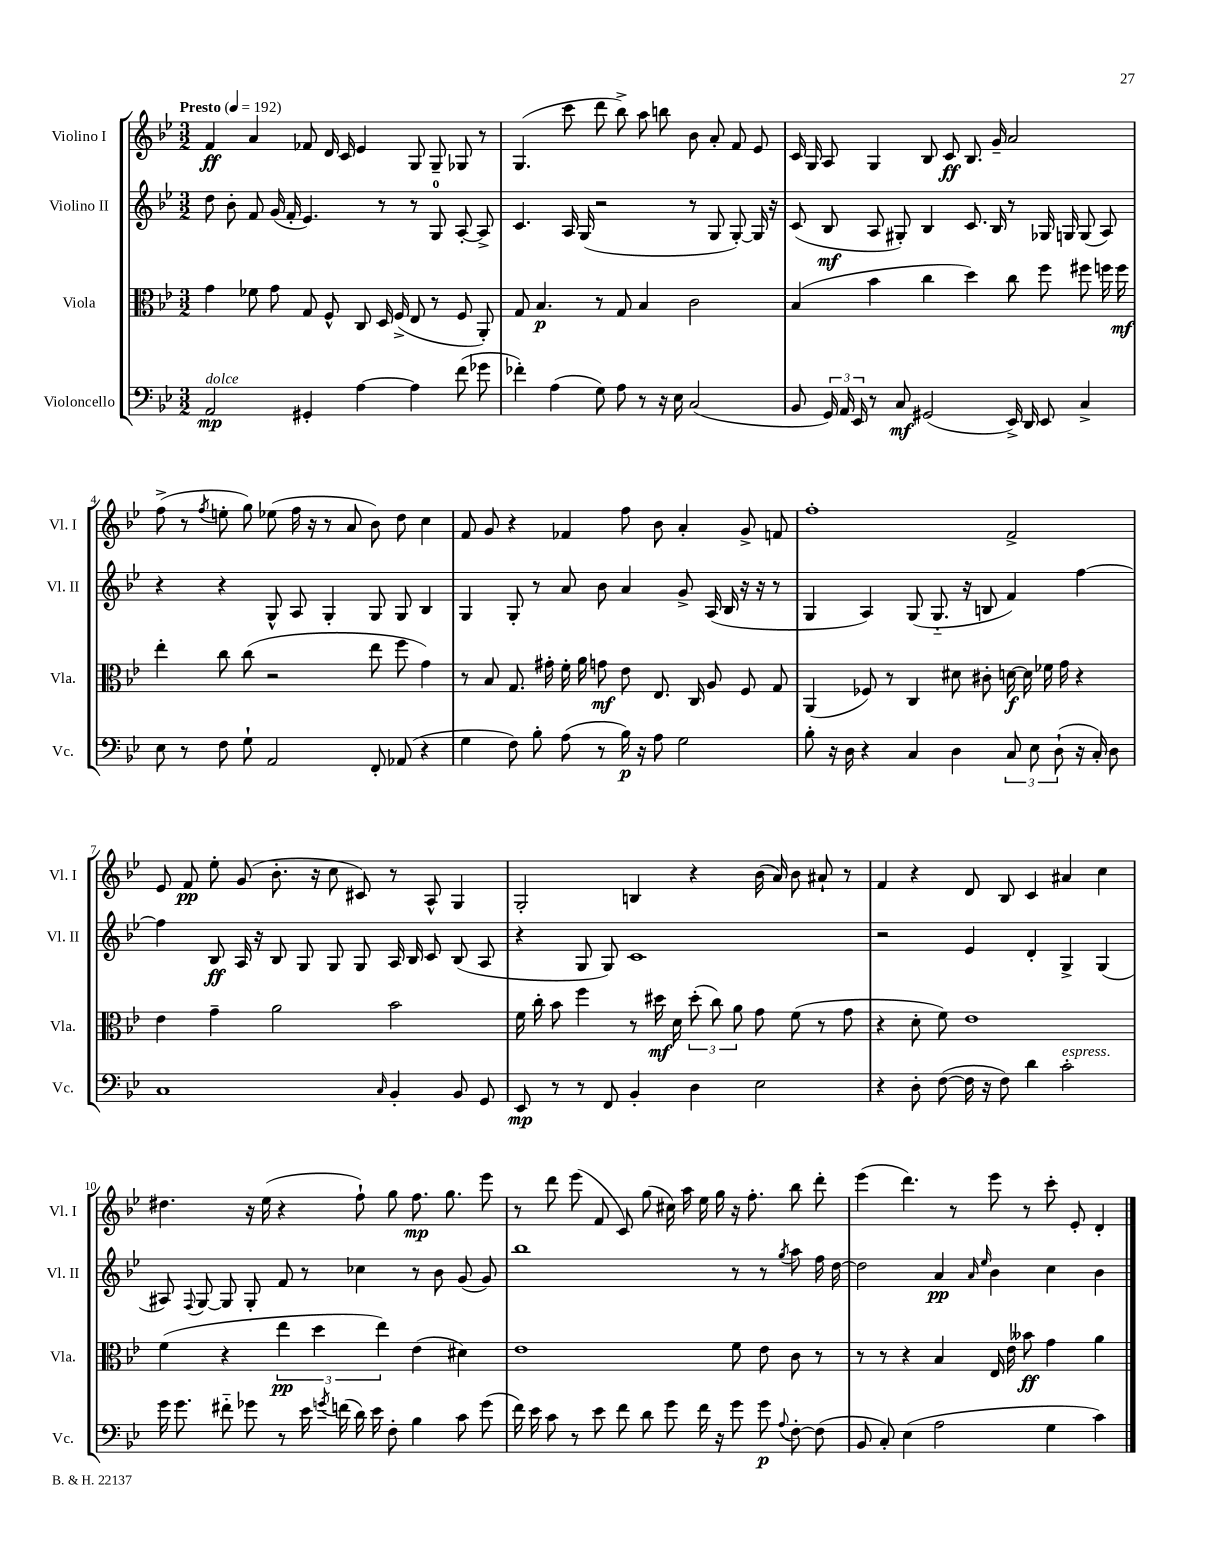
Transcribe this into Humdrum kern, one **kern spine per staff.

**kern	**kern	**kern	**kern
*staff4	*staff3	*staff2	*staff1
*clefF4	*clefC3	*clefG2	*clefG2
*k[b-e-]	*k[b-e-]	*k[b-e-]	*k[b-e-]
*M3/2	*M3/2	*M3/2	*M3/2
*MM192	*MM192	*MM192	*MM192
2AA/	4g\	8dd\	4f/
.	.	8b-'\	.
.	8f-\	8f/	4a/
.	8g\	(16g/	.
.	.	16f'/	.
4GG#'/	8G/	4.e-/)	8f-/
.	8F^^/	.	16d/
.	.	.	16c/
[4A\	8C/	.	4e-/
.	16D/	8r	.
.	(16F^/	.	.
4A\]	8E-/	8r	8G/
.	8r	8G/	8G~/
(8f\	8F/	[8A'/	8G-/
8g-\	8AA'/)	8A^/]	8r
=	=	=	=
4f-'\)	8G/	4.c/	(4.G/
.	4.B-/	.	.
(4A\	.	.	.
.	.	16A/	8ccc\
.	.	(16G/	.
8G\)	8r	2r	8ddd\
8A\	8G/	.	8bb-^\)
8r	4B-/	.	8aa\
16r	.	.	8bb\
16E-\	.	.	.
(2C/	2c\	8r	8b-\
.	.	8G/	8a'/
.	.	[8G'/)	8f/
.	.	16G/]	8e-/
.	.	16r	.
=	=	=	=
8BB-/	(4B-/	(8c/	16c/
.	.	.	16G/
24GG/)	.	8B-/	8A/
24AA/	.	.	.
24EE-/	.	.	.
8r	4b-\	8A/	4G/
8C/	.	8G#'/)	.
(2GG#/	4cc\	4B-/	8B-/
.	.	.	8c/
.	4dd\)	8.c/	8.B-/
.	.	16B-/	16g~/
16EE-^/)	8cc\	8r	2a/
16DD/	.	.	.
8EE-/	8ff\	16G-/	.
.	.	16G/	.
4C^/	8ff#\	(8G/	.
.	16ff\	8A/)	.
.	16ff\	.	.
=	=	=	=
8E-\	4ee-'\	4r	(8ff^\
8r	.	.	8r
.	.	.	8qff/
8F\	8cc\	4r	8ee'\
8G`\	(8cc\	.	8gg\)
2AA/	2r	8G^^/	(8ee-\
.	.	8A/	16ff\
.	.	.	16r
.	.	4G'/	8r
.	.	.	8a/
8FF'/	8ee-\	8G/	8b-\)
(8AA-/	8ff\	8G/	8dd\
4r	4g\)	4B-/	4cc\
=	=	=	=
4G\	8r	4G/	8f/
.	8B-/	.	8g/
8F\)	8.G/	8G'/	4r
8B-'\	.	8r	.
.	16g#'\	.	.
(8A\	16f'\	8a/	4f-/
.	16a\	.	.
8r	8g\	8b-\	.
16B-\)	8e-\	4a/	8ff\
16r	.	.	.
8A\	8.E-/	.	8b-\
2G\	.	8g^/	4a'/
.	16C/	.	.
.	8A/	(16A/	.
.	.	16B-/	.
.	8F/	16r	8g^/
.	.	16r	.
.	8G/	8r	8f/
=	=	=	=
8B-'\	(4AA/	4G/	1ff'
16r	.	.	.
16D\	.	.	.
4r	8F-/)	4A/)	.
.	8r	.	.
4C/	4C/	(8G/	.
.	.	8.G'~/	.
4D\	8d#\	.	.
.	.	16r	.
.	8c#'\	8B/	.
12C/	[16d\	4f/)	2f^/
.	16d\]	.	.
12E-\	.	.	.
.	16f-\	.	.
(12D`\	.	.	.
.	16g\	.	.
16r	4r	[4ff\	.
16C'/)	.	.	.
8D\	.	.	.
=	=	=	=
1C	4e-\	4ff\]	8e-/
.	.	.	8f/
.	4g~\	8B-/	8ee-'\
.	.	16A/	(8g/
.	.	16r	.
.	2a\	8B-/	8.b-'\
.	.	8G/	.
.	.	.	16r
.	.	8G/	8cc\
.	.	8G/	8c#/)
16qqC/	.	.	.
4BB-'/	2b-\	16A/	8r
.	.	16B-/	.
.	.	8c/	8A^^/
8BB-/	.	(8B-/	4G/
8GG/	.	8A/	.
=	=	=	=
8EE-/	16f\	4r	2G'/
.	16cc'\	.	.
8r	8b-\	.	.
8r	4ff\	8G/	.
8FF/	.	8G/)	.
4BB-'/	8r	1c	4B/
.	16dd#\	.	.
.	16d\	.	.
4D\	(12dd#'\	.	4r
.	12cc\)	.	.
.	12a\	.	.
2E-\	8g\	.	(16b-\
.	.	.	16a/)
.	(8f\	.	8b-\
.	8r	.	8a#`/
.	8g\	.	8r
=	=	=	=
4r	4r	2r	4f/
8D'\	8d'\	.	4r
([8F\	8f\)	.	.
16F\]	1e-	4e-/	8d/
16r	.	.	.
8F\)	.	.	8B-/
4d\	.	4d'/	4c/
2c'\	.	4G^/	4a#/
.	.	(4G/	4cc\
=	=	=	=
16g\	(4f\	8A#/)	4.dd#\
8.g\	.	.	.
.	.	8qqF/	.
.	.	[8G/	.
8f#'~\	4r	8G/]	.
8g-\	.	8G'/	16r
.	.	.	(16ee-\
8r	6ee-\	8f/	4r
16e-\	.	8r	.
.	6dd\	.	.
8qg/	.	.	.
(16f\	.	.	.
16d\)	.	4cc-\	8ff`\)
16e-\	.	.	.
.	6ee-\)	.	.
8F'\	.	.	8gg\
4B-\	(4e-\	8r	8.ff\
.	.	8b-\	.
.	.	.	8.gg\
8c\	4d#\)	(8g/	.
(8g\	.	8g/)	8eee-\
=	=	=	=
16f\)	1e-	1bb-	8r
16e-\	.	.	.
8c\	.	.	8ddd\
8r	.	.	(8eee-\
8e-\	.	.	8f/
8f\	.	.	8c/)
8d\	.	.	(8gg\
8g\	.	.	16cc#\)
.	.	.	16aa\
16f\	.	.	16ee-\
16r	.	.	16gg\
8g\	8f\	8r	16r
.	.	.	8.ff'\
8g\	8e-\	8r	.
8qqA/	.	8qgg/	.
[8F'\	8c\	8aa\	8bb-\
(8F\]	8r	16ff\	8ddd'\
.	.	[16dd\	.
=	=	=	=
8BB-/	8r	2dd\]	(4eee-\
8C'/)	8r	.	.
(4E-\	4r	.	4.ddd\)
2A\	4B-/	4a/	.
.	.	.	8r
.	.	16qqa/	.
.	.	16qqee-/	.
.	16E-/	4b-\	8eee-\
.	16e-\	.	.
.	8b--\	.	8r
4G\	4g\	4cc\	8ccc'\
.	.	.	8e-'/
4c\)	4a\	4b-\	4d'/
==	==	==	==
*-	*-	*-	*-
